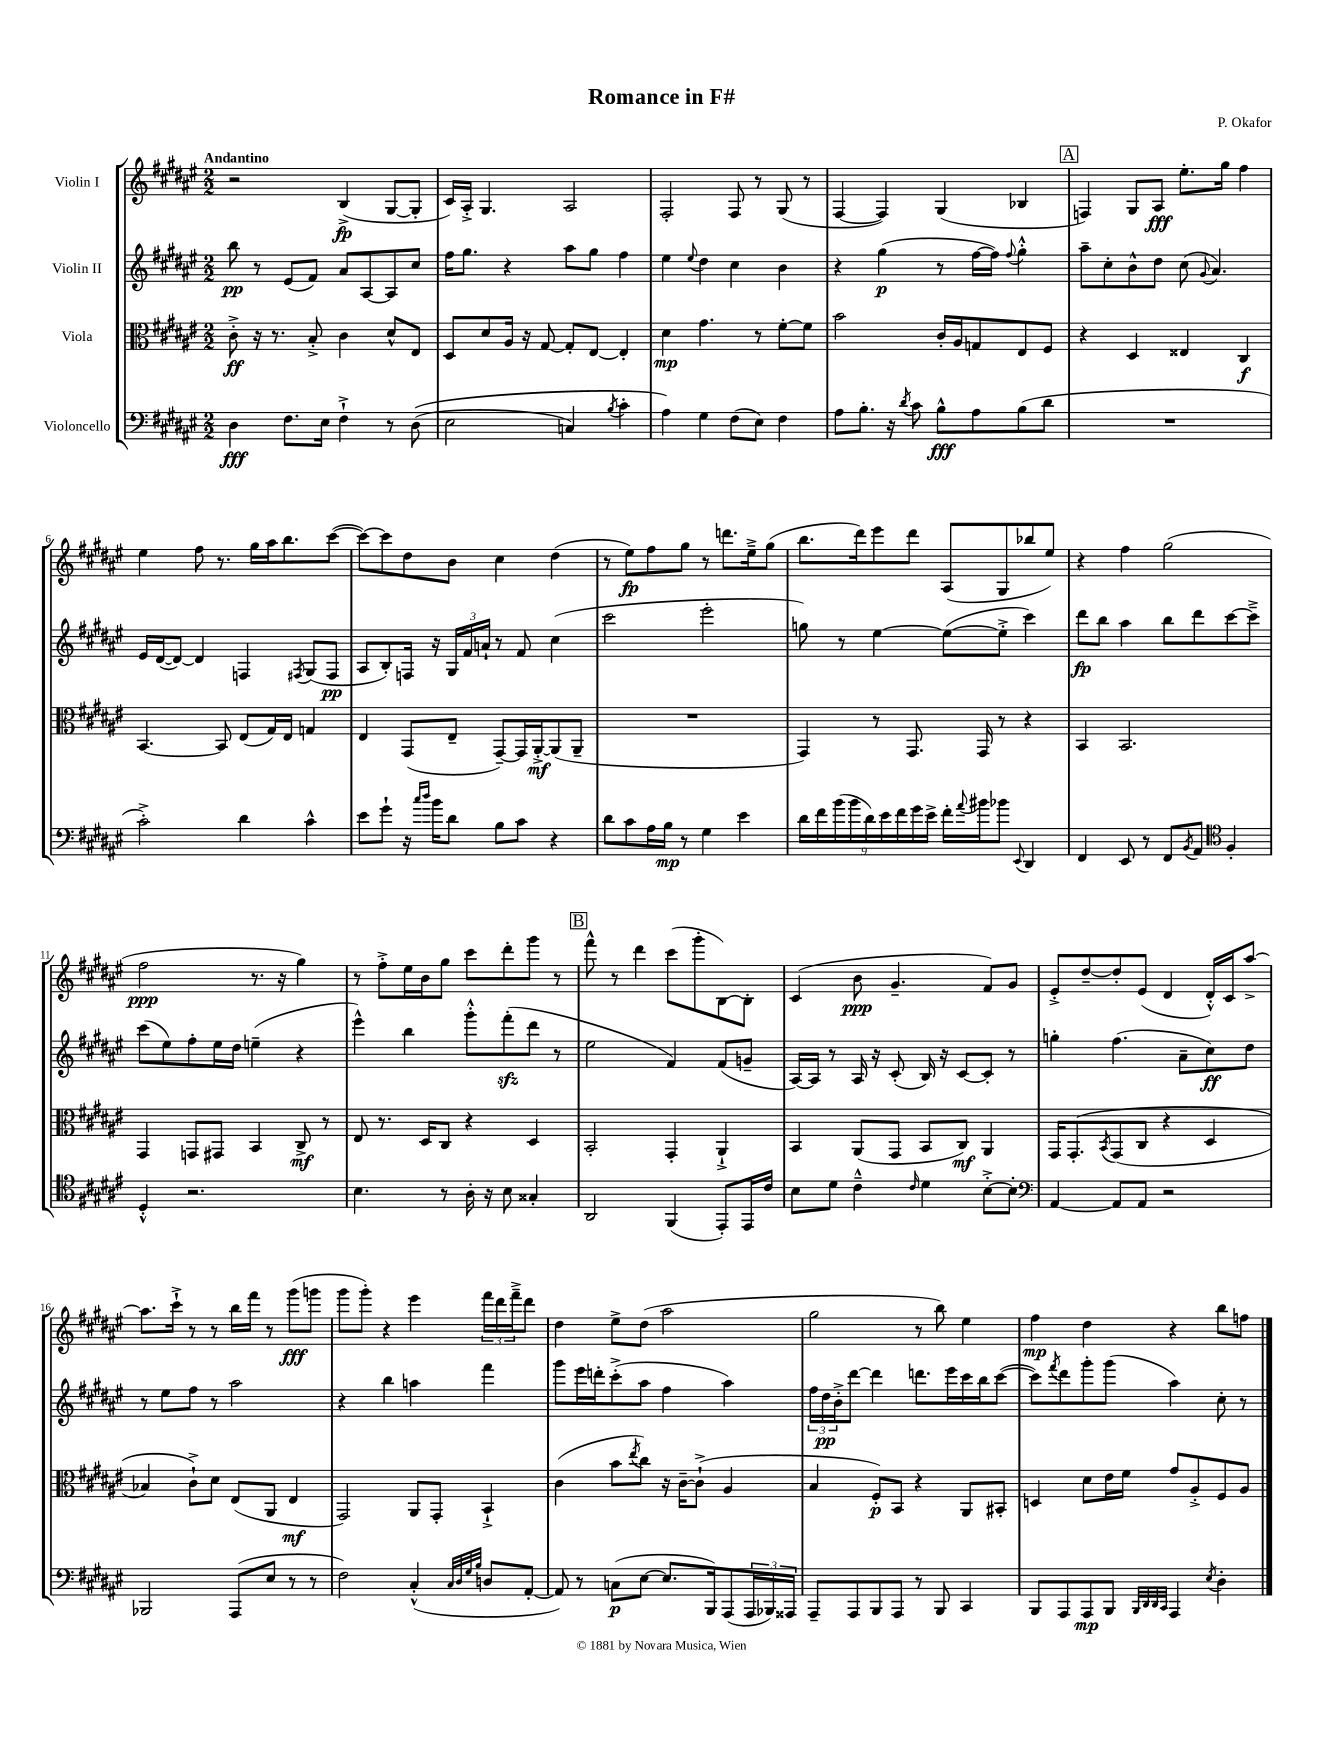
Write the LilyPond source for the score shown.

\header { title = "Romance in F#" composer = "P. Okafor" }
<<
\new StaffGroup <<
\new Staff = "s0" \with { instrumentName = "Violin I" } {
    \clef treble \key fis \major \numericTimeSignature \time 2/2 \tempo "Andantino"
    r2 b4->\fp( gis8~ gis8-. |
    cis'16) ais16-.-> gis4. ais2 |
    fis2-. fis8 r8 gis8( r8 |
    fis4~ fis4) gis4( bes4 |
    \mark \markup { \box "A" } f4) gis8 ais8\fff eis''8.-. gis''16 fis''4 |
    eis''4 fis''8 r8. gis''16 ais''16 b''8. cis'''8~( |
    cis'''8~) cis'''8 dis''8 b'8 cis''4 dis''4( |
    r8 eis''8\fp) fis''8 gis''8 r8 d'''8. eis''16---> gis''8( |
    b''8. dis'''16) eis'''8 dis'''8 ais8( gis8 bes''8 eis''8) |
    r4 fis''4 gis''2( |
    fis''2\ppp r8. r16 gis''4) |
    r8 fis''8-.-> eis''16 b'16 gis''8 cis'''8 dis'''8-. gis'''8 r8 |
    \mark \markup { \box "B" } fis'''8-^ r8 dis'''4 cis'''8( gis'''8-. b8~) b8-. |
    cis'4( b'8\ppp gis'4.-- fis'8) gis'8 |
    eis'8-.-> dis''8~-- dis''8-. eis'8( dis'4 dis'16-.-^) cis'16 ais''8~-> |
    ais''8. cis'''16-!-> r8 r8 b''16 fis'''16 r8 gis'''8\fff( g'''8 |
    gis'''8 gis'''8-.) r4 eis'''4 \tuplet 3/2 { fis'''16 dis'''16 fis'''16---> } dis'''8 |
    dis''4 eis''8-> dis''8( ais''2 |
    gis''2 r8 b''8) eis''4 |
    fis''4\mp dis''4 r4 b''8 f''8 \bar "|." |
}
\new Staff = "s1" \with { instrumentName = "Violin II" } {
    \clef treble \key fis \major \numericTimeSignature \time 2/2
    b''8\pp r8 eis'8( fis'8) ais'8 ais8~ ais8 cis''8 |
    fis''16 gis''8. r4 ais''8 gis''8 fis''4 |
    eis''4 \appoggiatura { eis''8 } dis''4 cis''4 b'4 |
    r4 gis''4\p( r8 fis''16~ fis''16) \appoggiatura { fis''8 } gis''4-.-^ |
    \mark \markup { \box "A" } ais''8-- cis''8-. b'8-^ dis''8 cis''8( \appoggiatura { gis'8 } ais'4.) |
    eis'16 dis'16~( dis'8~) dis'4 f4 \acciaccatura { fis8 } gis8( fis8\pp |
    ais8 b8-.) f16 r16 \tuplet 3/2 { gis16 fis'16 a'16-! } r8 fis'8 cis''4( |
    cis'''2 eis'''2-. |
    g''8) r8 eis''4~ eis''8~( eis''8-.-> cis'''4) |
    dis'''8\fp b''8 ais''4 b''8 dis'''8 cis'''8~ cis'''8---> |
    cis'''8( eis''8) fis''8-. eis''16 dis''16 e''4--( r4 |
    eis'''4-^) b''4 gis'''8-.-^ fis'''8-.\sfz( dis'''8 r8 |
    \mark \markup { \box "B" } eis''2 fis'4) fis'8( g'8-- |
    ais16~) ais16 r8 ais16 r16 cis'8-.( b16) r16 cis'8~ cis'8-. r8 |
    g''4-. fis''4.( ais'8-- cis''8\ff) dis''8 |
    r8 eis''8 fis''8 r8 ais''2 |
    r4 b''4 a''4 fis'''4 |
    gis'''8 eis'''16 d'''16-. cis'''8-.->( ais''8 fis''4 ais''4) |
    \tuplet 3/2 { fis''16 dis''16\pp b'16-.-> } dis'''8~ dis'''4 d'''8. eis'''16 cis'''16 b''16 cis'''8~( |
    cis'''8) \acciaccatura { fis'''8 } dis'''8 gis'''8-. gis'''8( ais''4) cis''8-. r8 \bar "|." |
}
\new Staff = "s2" \with { instrumentName = "Viola" } {
    \clef alto \key fis \major \numericTimeSignature \time 2/2
    cis'8-.->\ff r16 r8. b8-.-> cis'4 dis'8-^ eis8 |
    dis8 dis'8 ais16 r16 gis8~ gis8-. eis8~ eis4-. |
    dis'4\mp gis'4. r8 fis'8~-. fis'8 |
    b'2 cis'16-. ais16 g8 eis8 fis8 |
    \mark \markup { \box "A" } r4 dis4 eisis4 cis4\f |
    b,4.~ b,8 eis8( gis16) eis16 g4 |
    eis4 gis,8( eis8-- gis,8~--) gis,16 ais,16~-.->\mf ais,8( ais,8-- |
    R1 |
    gis,4) r8 gis,8. gis,16 r8 r4 |
    b,4 b,2. |
    gis,4 g,8 gis,8 b,4 cis8->\mf r8 |
    eis8 r8. dis16 cis8 r4 dis4 |
    \mark \markup { \box "B" } b,2-. gis,4-. ais,4-!-> |
    b,4 ais,8( gis,8 b,8 cis8\mf) ais,4 |
    gis,16 gis,8.-.\( \acciaccatura { b,8 } gis,8( cis8 r4 dis4 |
    bes4) cis'8-!->\) dis'8 eis8( ais,8 eis4\mf |
    gis,2) ais,8 gis,8-. b,4-!-> |
    cis'4( b'8 \acciaccatura { eis''8 } cis''8) r16 cis'16~-- cis'8-!->( ais4 |
    b4 fis8-.\p) b,8 r4 ais,8 bis,8-. |
    d4 dis'8 eis'16 fis'16 gis'8 ais8-.-> fis8 ais8 \bar "|." |
}
\new Staff = "s3" \with { instrumentName = "Violoncello" } {
    \clef bass \key fis \major \numericTimeSignature \time 2/2
    dis4\fff fis8. eis16 fis4-!-> r8 dis8(\( |
    eis2 c4) \acciaccatura { b8 } cis'4-. |
    ais4\) gis4 fis8( eis8) fis4 |
    ais8 b8.-. r16 \acciaccatura { dis'8 } cis'8 b8-^\fff ais8 b8( dis'8 |
    \mark \markup { \box "A" } R1 |
    cis'2-.->) dis'4 cis'4-^ |
    eis'8 gis'8-! r16 \grace { cis''16 dis''16 } b'16 dis'8 b8 cis'8 r4 |
    dis'8 cis'8 ais16 b16\mp r8 gis4 eis'4 |
    \tuplet 9/8 { dis'16 fis'16 b'16( b'16 dis'16) eis'16 fis'16 gis'16 eis'16-> } fis'16-. \appoggiatura { ais'8 } bis'16 bes'8 \appoggiatura { eis,8 } dis,4 |
    fis,4 eis,8 r8 fis,8 \acciaccatura { b,8 } ais,8 \clef tenor fis4-. |
    dis4-.-^ r2. |
    b4. r8 ais16-. r16 b8 gisis4-. |
    \mark \markup { \box "B" } ais,2 fis,4( eis,8-.) eis,16 cis'16 |
    b8 dis'8 cis'4---^ \grace { cis'16 } dis'4 b8~-.-> b8-. |
    \clef bass ais,4~ ais,8 ais,8 r2 |
    bes,,2 ais,,8( eis8 r8 r8 |
    fis2) cis4-.-^( \grace { cis32 dis32 gis32 b32 } d8 ais,8~-. |
    ais,8) r8 c8\p( eis8~ eis8. b,,16) ais,,8( \tuplet 3/2 { ais,,16 bes,,16) aisis,,16 } |
    ais,,8-- ais,,8 b,,8 ais,,8 r8 b,,8 cis,4 |
    b,,8 ais,,8 ais,,8\mp b,,8 \grace { b,,32 dis,32 dis,32 cis,32 } ais,,4 \acciaccatura { eis8 } dis4-. \bar "|." |
}
>>
>>
